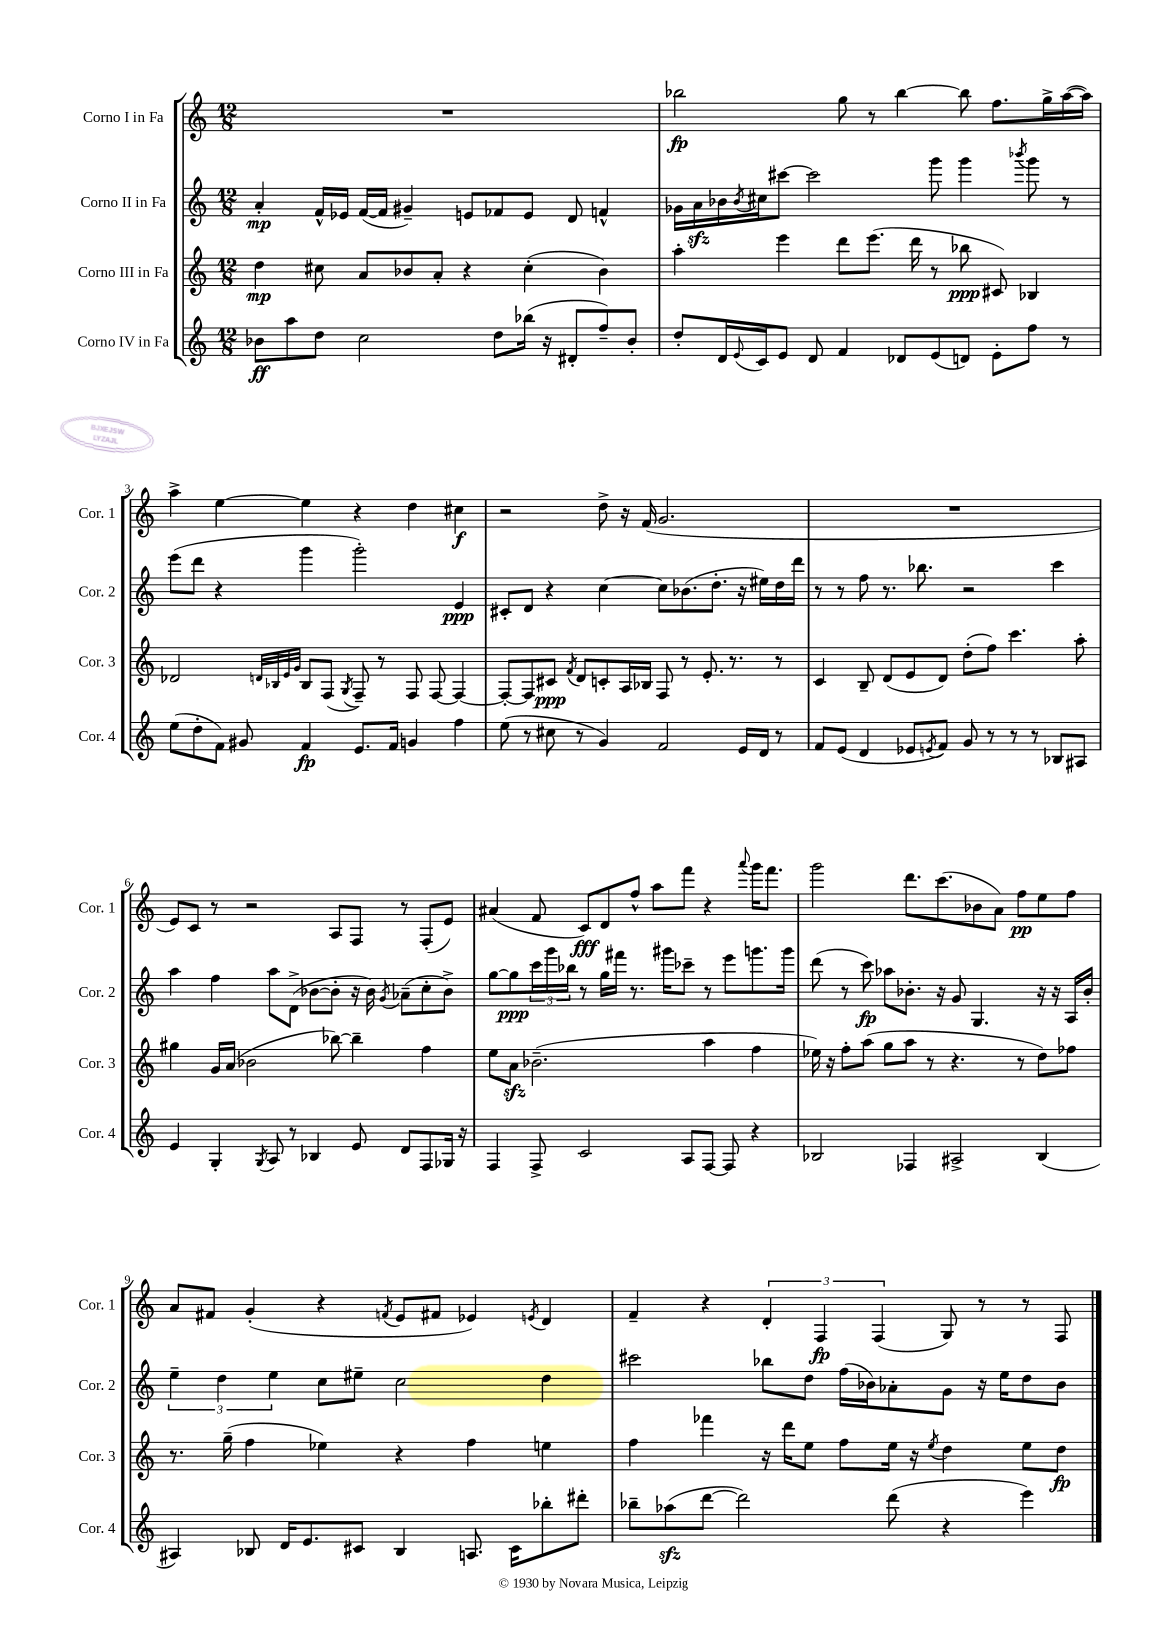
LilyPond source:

<<
\new StaffGroup <<
\new Staff = "s0" \with { instrumentName = "Corno I in Fa" shortInstrumentName = "Cor. 1" } {
    \clef treble \key c \major \numericTimeSignature \time 12/8
    R1. |
    bes''2\fp g''8 r8 bes''4~ bes''8 f''8. g''16-> a''16~( a''16) |
    a''4-> e''4~ e''4 r4 d''4 cis''4\f |
    r2 d''8-> r16 f'16( g'2. |
    R1. |
    e'8) c'8 r8 r2 a8 f8 r8 f8-.( e'8) |
    ais'4( f'8 c'8\fff) d'8 f''8-^ a''8 f'''8 r4 \appoggiatura { a'''8 } g'''16 f'''8. |
    g'''2 d'''8. c'''8.( bes'8 a'8) f''8\pp e''8 f''8 |
    a'8 fis'8 g'4-.( r4 \acciaccatura { f'8 } e'8 fis'8 ees'4) \acciaccatura { e'8 } d'4 |
    f'4-- r4 \tuplet 3/2 { d'4-. f4\fp f4( } g8) r8 r8 f8 \bar "|." |
}
\new Staff = "s1" \with { instrumentName = "Corno II in Fa" shortInstrumentName = "Cor. 2" } {
    \clef treble \key c \major \numericTimeSignature \time 12/8
    a'4-.\mp f'16-^ ees'16 f'16~( f'16 gis'4--) e'8 fes'8 e'8 d'8 f'4-^ |
    ges'16 a'16\sfz bes'16 \acciaccatura { bes'8 } cis''16 cis'''8~ cis'''2 g'''8 g'''4 \acciaccatura { bes'''8 } g'''8 r8 |
    e'''8( d'''8 r4 g'''4 g'''2-.) e'4\ppp |
    cis'8-. d'8 r4 c''4~ c''8 bes'8.( d''8.-. r16 eis''16) d''16 d'''16 |
    r8 r8 f''8 r8. bes''8. r2 c'''4 |
    a''4 f''4 a''8 d'8->( bes'8~ bes'8-. r16 bes'16) \acciaccatura { g'8 } aes'8--( c''8-. bes'8->) |
    g''8~ g''8\ppp \tuplet 3/2 { c'''16 g'''16 bes''16 } r8 g''16 fis'''16 r8. gis'''16 ces'''8-- r8 e'''8 g'''8. g'''16 |
    d'''8( r8 c'''8\fp) aes''8 bes'8.-. r16 g'8 g4. r16 r16 a16 bes'16-. |
    \tuplet 3/2 { e''4-- d''4 e''4 } c''8 eis''8-- c''2 d''4 |
    cis'''2 bes''8 d''8 f''16( bes'16) aes'8-. g'8 r16 e''16 d''8 bes'8 \bar "|." |
}
\new Staff = "s2" \with { instrumentName = "Corno III in Fa" shortInstrumentName = "Cor. 3" } {
    \clef treble \key c \major \numericTimeSignature \time 12/8
    d''4\mp cis''8 a'8 bes'8 a'8-. r4 cis''4-.( bes'4) |
    a''4-. e'''4 d'''8 e'''8.( d'''16 r8 bes''8\ppp cis'8) bes4 |
    des'2 \grace { d'32 bes32 e'32 g'32 } bes8 f8( \acciaccatura { g8 } f8--) r8 f8 f8~ f4~ |
    f8~-. f8 cis'8\ppp \acciaccatura { f'8 } d'8 c'8-. a16 bes16 f8 r8 e'8.-. r8. r8 |
    c'4 b8-- d'8( e'8 d'8) d''8-.( f''8) c'''4. a''8-. |
    gis''4 g'16 a'16( bes'2 bes''8~) bes''4-- f''4 |
    e''8 a'8\sfz bes'2.--( a''4 f''4 |
    ees''16) r16 f''8-. a''8( g''8 a''8 r8 r4. r8 d''8) fes''8 |
    r8. g''16--( f''4 ees''4) r4 f''4 e''4 |
    f''4 fes'''4 r16 d'''16 e''8 f''8 e''16 r16 \acciaccatura { e''8 } d''4 e''8 d''8\fp \bar "|." |
}
\new Staff = "s3" \with { instrumentName = "Corno IV in Fa" shortInstrumentName = "Cor. 4" } {
    \clef treble \key c \major \numericTimeSignature \time 12/8
    bes'8\ff a''8 d''8 c''2 d''8 bes''16( r16 dis'8-. f''8--) bes'8-. |
    d''8-. d'16 \appoggiatura { e'8 } c'16 e'8 d'8 f'4 des'8 e'8( d'8) e'8-. f''8 r8 |
    e''8( d''8-. f'8) gis'8 f'4\fp e'8. f'16 g'4 f''4 |
    e''8( r8 cis''8 r8 g'4) f'2 e'16 d'16 r8 |
    f'8 e'8( d'4 ees'8 \acciaccatura { e'8 } f'8) g'8 r8 r8 r8 bes8 ais8 |
    e'4 g4-. \acciaccatura { g8 } a8 r8 bes4 e'8 d'8 f8 ges16 r16 |
    f4 f8-> c'2 a8 f8~ f8 r4 |
    bes2 fes4 ais2-> bes4( |
    ais4) bes8 d'16 e'8. cis'8 bes4 a8. cis'16 bes''8-. dis'''8-. |
    bes''8-- aes''8\sfz( d'''8~ d'''2) d'''8( r4 e'''4) \bar "|." |
}
>>
>>
